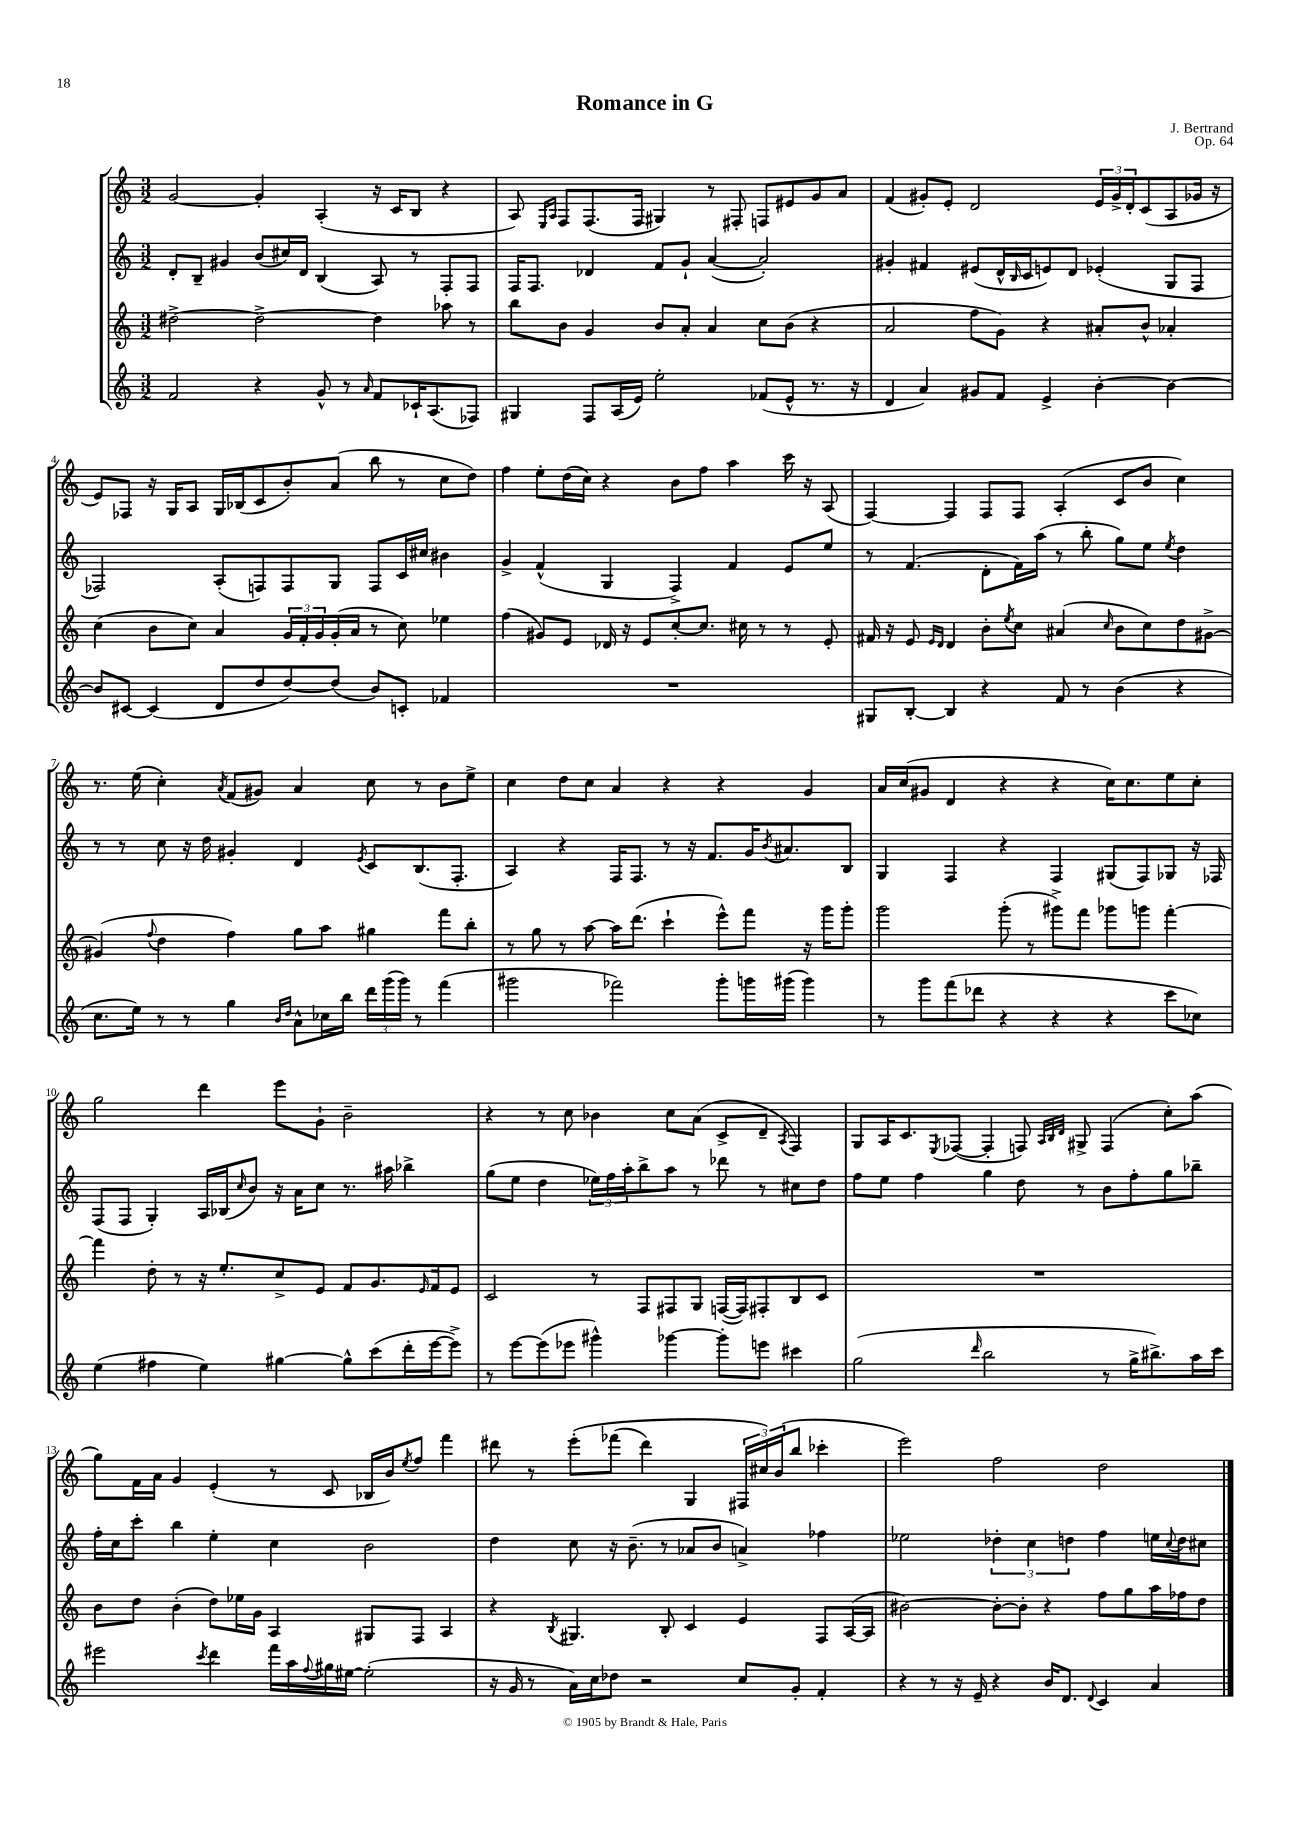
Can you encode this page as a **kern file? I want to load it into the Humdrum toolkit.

**kern	**kern	**kern	**kern
*staff4	*staff3	*staff2	*staff1
*clefG2	*clefG2	*clefG2	*clefG2
*k[]	*k[]	*k[]	*k[]
*M3/2	*M3/2	*M3/2	*M3/2
2f	[2dd#^	8d'	[2g
.	.	8B~	.
.	.	4g#	.
4r	2dd#^_	(8b	4g']
.	.	16cc#)	.
.	.	16d	.
8g^^	.	(4B	(4A'
8r	.	.	.
16qqa	.	.	.
8f	4dd#]	8A)	16r
.	.	.	16c
16c-`	.	8r	8B
(8.A	.	.	.
.	8aa-	8F'	4r
8F-)	8r	8F	.
=	=	=	=
4G#	8bb	16F	8A)
.	.	8.F	.
.	.	.	16qqE
.	.	.	16qqA
.	8b	.	8F
8F	4g	4d-	(8.F
(16A	.	.	.
16e)	.	.	16F
2ee'	8b	8f	4G#)
.	8a'	8g`	.
.	4a	([4a	8r
.	.	.	8F#'
(8f-	8cc	2a'])	8F
8e^^	(8b	.	8e#
8.r	4r	.	8g
.	.	.	8a
16r	.	.	.
=	=	=	=
4d	2a	4g#'	(4f
4a)	.	4f#	8g#')
.	.	.	8e'
8g#	8ff	(8e#	2d
8f	8g)	16d^^	.
.	.	16qqB	.
.	.	16c	.
4e^	4r	8e)	.
.	.	8d	.
[4b'	8a#'	(4e-'	24e
.	.	.	24g#^
.	.	.	24d'
.	8b^^	.	(8c
4b_	4a-'	8G	8A
.	.	8F	16g-
.	.	.	16r
=	=	=	=
8b]	(4cc	2F-)	8e)
[8c#	.	.	8F-
(4c#]	8b	.	16r
.	.	.	16G
.	8cc)	.	8A
8d	4a	(8A'	16G
.	.	.	(16B-
8dd	.	8F)	8c
[8dd)	24g	8F	8b')
.	24f'	.	.
.	24g	.	.
(8dd]	(16g'	8G	(8a
.	16a	.	.
8b)	8r	8F	8bb
8c'	8cc)	16c	8r
.	.	16cc#	.
4f-	4ee-	4b#	8cc
.	.	.	8dd)
=	=	=	=
1.r	(4ff	4g^	4ff
.	8g#)	(4f^^	8ee'
.	8e	.	(16dd
.	.	.	16cc)
.	16d-	4G	4r
.	16r	.	.
.	8e	.	.
.	[8cc'	4F^)	8b
.	8.cc]	.	8ff
.	.	4f	4aa
.	16cc#	.	.
.	8r	.	.
.	8r	8e	16ccc
.	.	.	16r
.	8e'	8ee	(8A
=	=	=	=
8G#	16f#	8r	[4F)
.	16r	.	.
[8B'	8e	(4.f	.
.	16qqe	.	.
.	16qqd	.	.
4B]	4d	.	4F]
4r	8b'	8d'	8F
.	8qee	.	.
.	8cc	16f)	8F
.	.	(16aa	.
8f	(4a#	8r	(4A'
8r	.	8bb'	.
.	16qqcc	.	.
(4b	8b	8gg)	8c
.	8cc)	8ee	8b
.	.	8qee	.
4r	8dd	4dd	4cc)
.	[8g#^	.	.
=	=	=	=
8.cc	(4g#]	8r	8.r
.	.	8r	.
16ee)	.	.	(16ee
.	8qqff	.	.
8r	4dd	8cc	4cc')
8r	.	16r	.
.	.	16dd	.
.	.	.	8qa
4gg	4ff)	4g#'	(8f
.	.	.	8g#)
16qqb	.	.	.
16qqdd	.	.	.
8a^^	8gg	4d	4a
16cc-	8aa	.	.
16bb	.	.	.
.	.	8qe	.
24ddd	4gg#	8c	8cc
(24ggg	.	.	.
24ggg)	.	.	.
8r	.	(8.B	8r
(4fff	8fff	.	8b
.	.	8.F'	.
.	8bb'	.	8ee^
=	=	=	=
2ggg#	8r	4A)	4cc
.	8gg	.	.
.	8r	4r	8dd
.	[8aa	.	8cc
2fff-)	16aa]	16F	4a
.	(8.ddd	8.F	.
.	4ccc`	8r	4r
.	.	16r	.
.	.	8.f	.
8ggg#'	8eee^^)	.	4r
16ggg	8fff	16g	.
.	.	8qb	.
(16ggg#	.	8.a#	.
4ggg#)	16r	.	4g
.	16ggg	.	.
.	8ggg'	8B	.
=	=	=	=
8r	2ggg	4G	16a
.	.	.	(16cc
8ggg	.	.	8g#
(8fff	.	4F	4d
8ddd-	.	.	.
4r	(8ggg'	4r	4r
.	8r	.	.
4r	8ggg#^)	4F	4r
.	8fff	.	.
4r	8ggg-	(8G#	16cc)
.	.	.	8.cc
.	8ggg	8F)	.
8ccc	[4fff'	8G-	8ee
8cc-)	.	16r	8cc'
.	.	16F-	.
=	=	=	=
(4ee	4fff]	(8F	2gg
.	.	8F	.
4ff#	8dd'	4G')	.
.	8r	.	.
4ee)	16r	16A	4ddd
.	8.ee'	(16B-	.
.	.	16qqcc	.
.	.	8b)	.
[4gg#	8cc^	16r	8eee
.	.	16a	.
.	8e	8cc	8g`
8gg#^^]	8f	8.r	2b~
(8ccc	8.g	.	.
.	.	16aa#	.
16ddd'	.	4bb-^	.
.	16qqe	.	.
[16eee	16f	.	.
8eee^])	8e	.	.
=	=	=	=
8r	2c	(8gg	4r
[8eee	.	8ee	.
(8eee]	.	4dd	8r
8eee-	.	.	8cc
4ggg#^^)	8r	24ee-)	4b-
.	.	24ff	.
.	.	24aa'	.
.	8F	8bb^	.
[4ggg-	8F#	8aa	8cc
.	8G	8r	(8a
8ggg-']	([16F	8ddd-	8c^
.	16F])	.	.
8eee	8F#'	8r	8d~
.	.	.	8qA
4ccc#	8B	8cc#	4F)
.	8c	8dd	.
=	=	=	=
(2gg	1.r	8ff	8G
.	.	8ee	16A
.	.	.	8.c
.	.	4ff	.
.	.	.	8qE
.	.	.	([8F-
16qqddd	.	.	.
2bb	.	4gg	4F-']
.	.	8dd	8F)
.	.	.	32qqA
.	.	.	32qqB
.	.	.	32qqd
.	.	8r	8G#^
8r	.	8b	(4F
16gg^	.	8ff'	.
8.bb#^)	.	.	.
.	.	8gg	8cc')
16aa	.	8bb-~	(8aa
16ccc	.	.	.
=	=	=	=
2eee#	8b	16ff'	8gg)
.	.	16cc	.
.	8dd	8ccc'	16f
.	.	.	16a
.	(4b'	4bb	4g
8qccc	.	.	.
4ddd	8dd)	4ee'	(4e'
.	16ee-	.	.
.	16g	.	.
16fff	4A	4cc	8r
16aa	.	.	.
8qqff	.	.	.
16gg#	.	.	8c
[16ee#	.	.	.
(2ee#']	8G#	2b	16B-
.	.	.	16b)
.	.	.	8qee
.	8F	.	8ff
.	4A	.	4fff
=	=	=	=
16r	4r	4dd	8ddd#
16g	.	.	.
8r	.	.	8r
.	8qB	.	.
16a)	4.G#	8cc	&(8eee'
16cc	.	.	.
8dd-	.	16r	(8fff-
.	.	(8.b~	.
2r	.	.	4ddd#)
.	8B'	8r	.
.	4c	8a-	4G
.	.	8b	.
8cc	4e	4a^)	24F#
.	.	.	24cc#&)
.	.	.	(24b
8g'	.	.	8bb
4f'	8F	4ff-	4ccc-'
.	([16A	.	.
.	16A]	.	.
=	=	=	=
4r	[2b#)	2ee-	2eee)
8r	.	.	.
16r	.	.	.
16e~	.	.	.
4r	8b#'_	6dd-'	2ff
.	8b#']	.	.
.	.	6cc	.
16b	4r	.	.
8.d	.	.	.
.	.	6dd	.
8qqd	.	.	.
4c	8ff	4ff	2dd
.	8gg	.	.
4a	16aa	16ee	.
.	.	8qqcc	.
.	16ff-	16dd	.
.	8dd	8cc#	.
==	==	==	==
*-	*-	*-	*-
